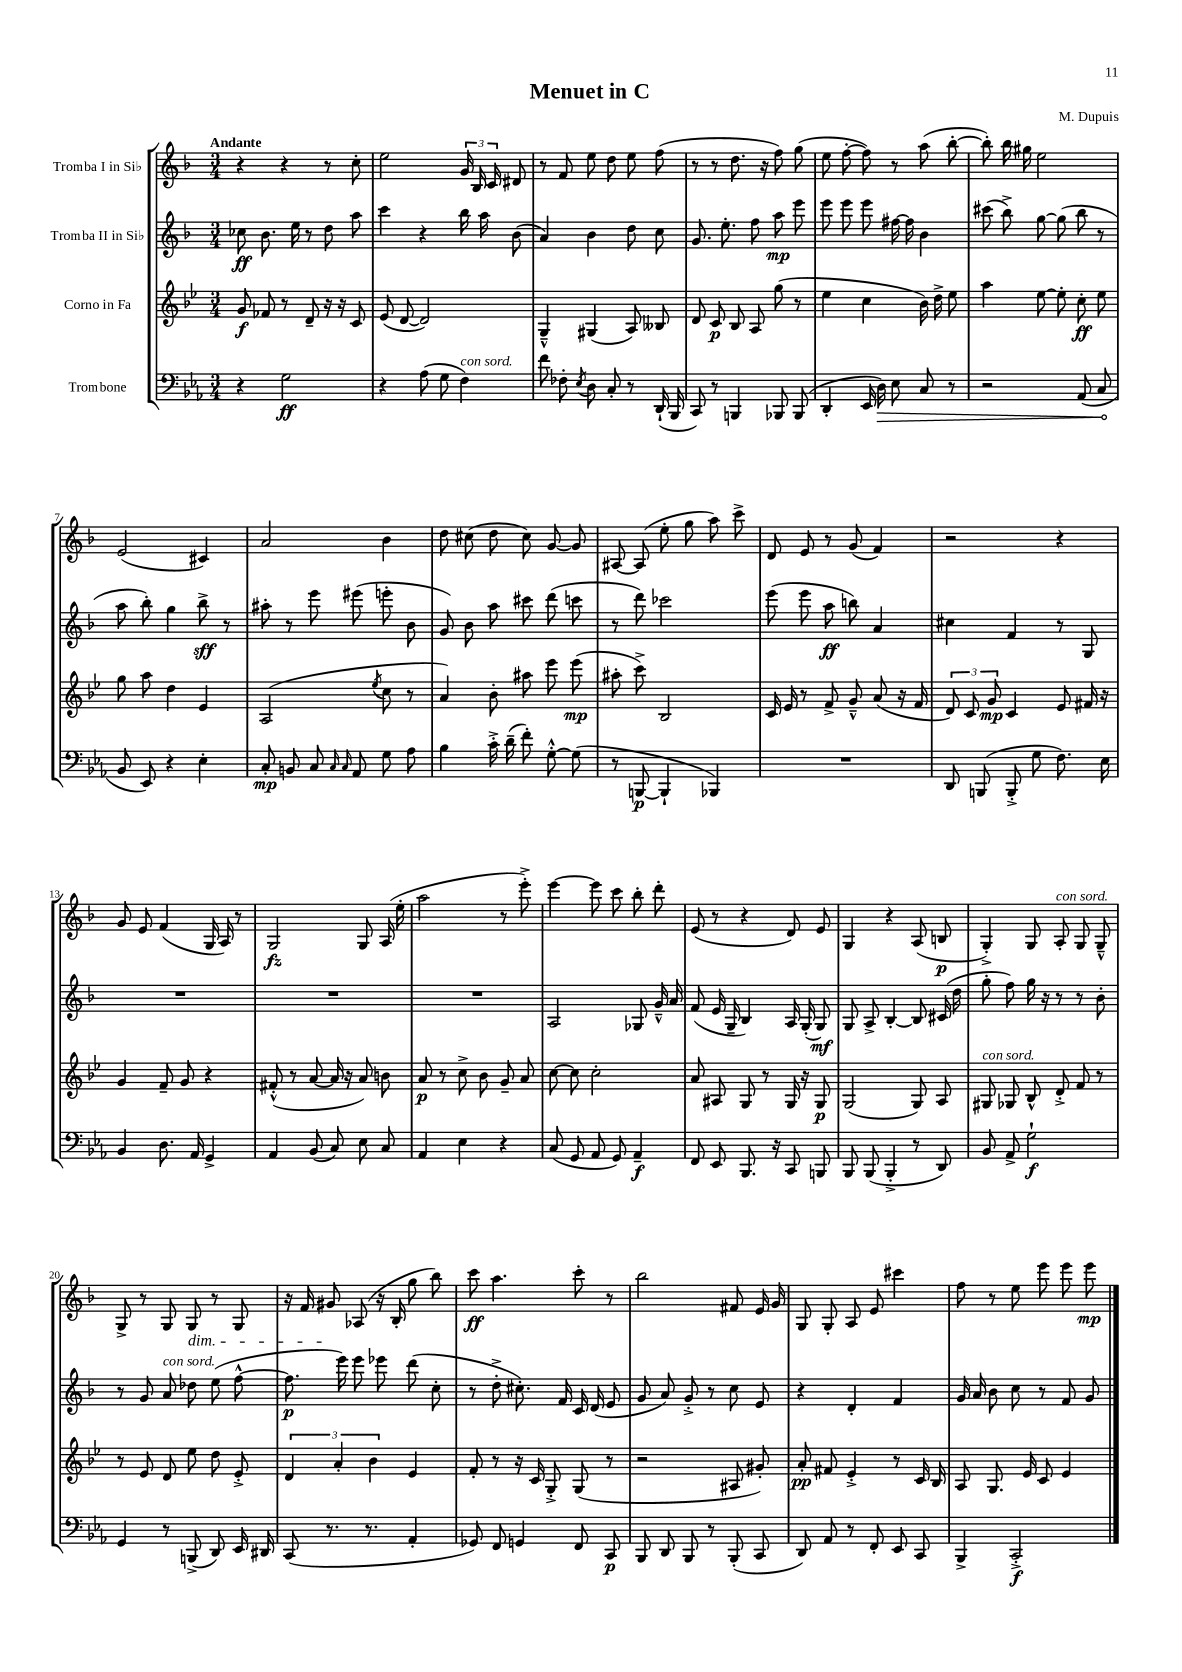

**kern	**kern	**kern	**kern
*staff4	*staff3	*staff2	*staff1
*clefF4	*clefG2	*clefG2	*clefG2
*k[b-e-a-]	*k[b-e-]	*k[b-]	*k[b-]
*M3/4	*M3/4	*M3/4	*M3/4
4r	8g/	8cc-\	4r
.	8f-/	8.b-\	.
2G\	8r	.	4r
.	.	16ee\	.
.	8d~/	8r	.
.	16r	8dd\	8r
.	16r	.	.
.	8c/	8aa\	8cc'\
=	=	=	=
4r	(8e-/	4ccc\	2ee\
.	[8d/	.	.
(8A-\	2d/])	4r	.
8G\	.	.	.
4F\)	.	16bb-\	24g/
.	.	.	24B-/
.	.	16aa\	.
.	.	.	24c/
.	.	(8b-\	8d#/
=	=	=	=
8f\	4G~^^/	4a/)	8r
8F-'\	.	.	8f/
8qE-/	.	.	.
8D\	(4G#/	4b-\	8ee\
8C'/	.	.	8dd\
8r	8A/)	8dd\	8ee\
(16DD`/	8B--/	8cc\	(8ff\
16BBB-/	.	.	.
=	=	=	=
8CC/)	8d/	8.g/	8r
8r	8c/	.	8r
.	.	8.ee'\	.
4BBB/	8B-/	.	8.dd\
.	8A/	8ff\	.
.	.	.	16r
8BBB-/	(8gg\	8aa\	8ff\)
(8BBB-/	8r	8eee\	(8gg\
=	=	=	=
4DD'/	4ee-\	8eee\	8ee\
.	.	8eee\	[8ff'\
16EE-/	4cc\	8eee\	8ff\])
16D\)	.	.	.
8E-\	.	[16ff#\	8r
.	.	16ff#\]	.
8C/	16b-\)	4b-\	(8aa\
.	16dd^\	.	.
8r	8ee-\	.	[8bb-'\
=	=	=	=
2r	4aa\	(8ccc#\	8bb-'\])
.	.	8bb-^\)	16bb-\
.	.	.	16gg#\
.	[8ee-\	[8gg\	2ee\
.	8ee-'\]	(8gg\]	.
(8AA-/	8cc'\	8bb-\	.
8C/	8ee-\	8r	.
=	=	=	=
8BB-/	8gg\	8aa\	(2e/
8EE-/)	8aa\	8bb-'\)	.
4r	4dd\	4gg\	.
4E-'\	4e-/	8bb-^\	4c#/)
.	.	8r	.
=	=	=	=
8C'/	(2A/	8aa#'\	2a/
8BB/	.	8r	.
8C/	.	8eee\	.
16qqC/	.	.	.
16qqC/	.	.	.
8AA-/	.	(8eee#\	.
.	8qee-/	.	.
8G\	8cc\	8eee'\	4b-\
8A-\	8r	8b-\	.
=	=	=	=
4B-\	4a/)	8g/)	8dd\
.	.	8b-\	(8cc#\
16c'^\	8b-'\	8aa\	8dd\
(16d~\	.	.	.
8f'\)	8aa#\	8ccc#\	8cc#\)
[8G'^^\	8eee-\	(8ddd\	[8g/
(8G\]	(8eee-\	8ccc\	8g/]
=	=	=	=
8r	8aa#'\	8r	[8A#/
[8BBB/	8ccc^\)	8ddd\)	(8A#/]
4BBB`/]	2B-/	2ccc-\	8ee'\
.	.	.	8gg\
4BBB-/)	.	.	8aa\)
.	.	.	8ccc^\
=	=	=	=
2.r	16c/	(8eee\	8d/
.	16e-/	.	.
.	8r	8eee\	8e/
.	8f^/	8aa\	8r
.	8g~^^/	8bb\)	(8g/
.	(8a/	4a/	4f/)
.	16r	.	.
.	16f/	.	.
=	=	=	=
8DD/	12d/)	4cc#\	2r
.	12c/	.	.
(8BBB/	.	.	.
.	12g/	.	.
8BBB'^/	4c/	4f/	.
8G\	.	.	.
8.F\)	8e-/	8r	4r
.	16f#/	8G/	.
16E-\	16r	.	.
=	=	=	=
4BB-/	4g/	2.r	8g/
.	.	.	8e/
8.D\	8f~/	.	(4f/
.	8g/	.	.
16AA-/	.	.	.
4GG^/	4r	.	16G/
.	.	.	16A/)
.	.	.	8r
=	=	=	=
4AA-/	(8f#'^^/	2.r	2G/
.	8r	.	.
(8BB-/	[8a/	.	.
8C/)	16a/]	.	.
.	16r	.	.
8E-\	8a/)	.	8G/
8C/	8b\	.	(16A/
.	.	.	16ee'\
=	=	=	=
4AA-/	8a/	2.r	2aa\
.	8r	.	.
4E-\	8cc^\	.	.
.	8b-\	.	.
4r	8g~/	.	8r
.	8a/	.	8eee'^\)
=	=	=	=
(8C/	[8cc\	2A/	[4eee\
8GG/	8cc\]	.	.
8AA-/	2cc'\	.	8eee\]
8GG/)	.	.	8ccc\
4AA-~/	.	8G-/	8bb-'\
.	.	16g~^^/	8ddd'\
.	.	16a/	.
=	=	=	=
8FF/	8a/	(8f/	(8e/
8EE-/	8A#/	16e/	8r
.	.	16G~/	.
8.BBB-/	8G/	4B-/)	4r
.	8r	.	.
16r	.	.	.
8CC/	16G/	16A/	8d/)
.	16r	(16G'/	.
8BBB/	8G/	8G/)	8e/
=	=	=	=
8BBB-/	(2G/	8G/	4G/
(8BBB-/	.	8A^/	.
4BBB-'^/	.	[4B-'/	4r
8r	8G/)	8B-/]	(8A/
8DD/)	8A/	(16c#/	8B/
.	.	16dd\	.
=	=	=	=
8BB-/	8G#/	8gg'\	4G'^/)
8AA-^/	8G-/	8ff\)	.
2G`\	8B-^^/	16gg\	8G/
.	.	16r	.
.	8d'^/	8r	8A'/
.	8f/	8r	8G/
.	8r	8b-'\	8G~^^/
=	=	=	=
4GG/	8r	8r	8G^/
.	8e-/	8g/	8r
8r	8d/	8a/	8G/
(8BBB^/	8ee-\	8dd-\	8G/
8DD/)	8dd\	(8ee\	8r
16EE-/	8e-'^/	[8ff^^\	8G/
16DD#/	.	.	.
=	=	=	=
(8CC/	6d/	8.ff\]	16r
.	.	.	16f/
8.r	.	.	8g#/
.	6a'/	.	.
.	.	16eee\)	.
.	.	8eee\	(8A-/
8.r	.	.	.
.	6b-\	.	.
.	.	8eee-\	16r
.	.	.	16B-'/
4AA-'/	4e-/	(8ddd\	8gg\
.	.	8cc'\	8bb-\)
=	=	=	=
8GG-/)	8f'/	8r	8ccc\
8FF/	8r	8dd'^\	4.aa\
4GG/	16r	8.cc#'\)	.
.	16c/	.	.
.	8G'^/	.	.
.	.	16f/	.
8FF/	(8G/	16c/	8ccc'\
.	.	(16d/	.
8CC/	8r	8e/	8r
=	=	=	=
8BBB-/	2r	8g/	2bb-\
8DD/	.	8a/)	.
8BBB-/	.	8g'^/	.
8r	.	8r	.
(8BBB-'/	8A#/	8cc\	8f#/
8CC/	8g#'/)	8e/	16e/
.	.	.	16g/
=	=	=	=
8DD/)	8a'/	4r	8G/
8AA-/	8f#/	.	8G'/
8r	4e-'^/	4d'/	8A/
8FF'/	.	.	8e/
8EE-/	8r	4f/	4ccc#\
8CC/	16c/	.	.
.	16B-/	.	.
=	=	=	=
4BBB-^/	8A/	16g/	8ff\
.	.	16a/	.
.	8.G/	8b-\	8r
2CC'^/	.	8cc\	8ee\
.	16e-/	.	.
.	8c/	8r	8eee\
.	4e-/	8f/	8eee\
.	.	8g/	8eee\
==	==	==	==
*-	*-	*-	*-
